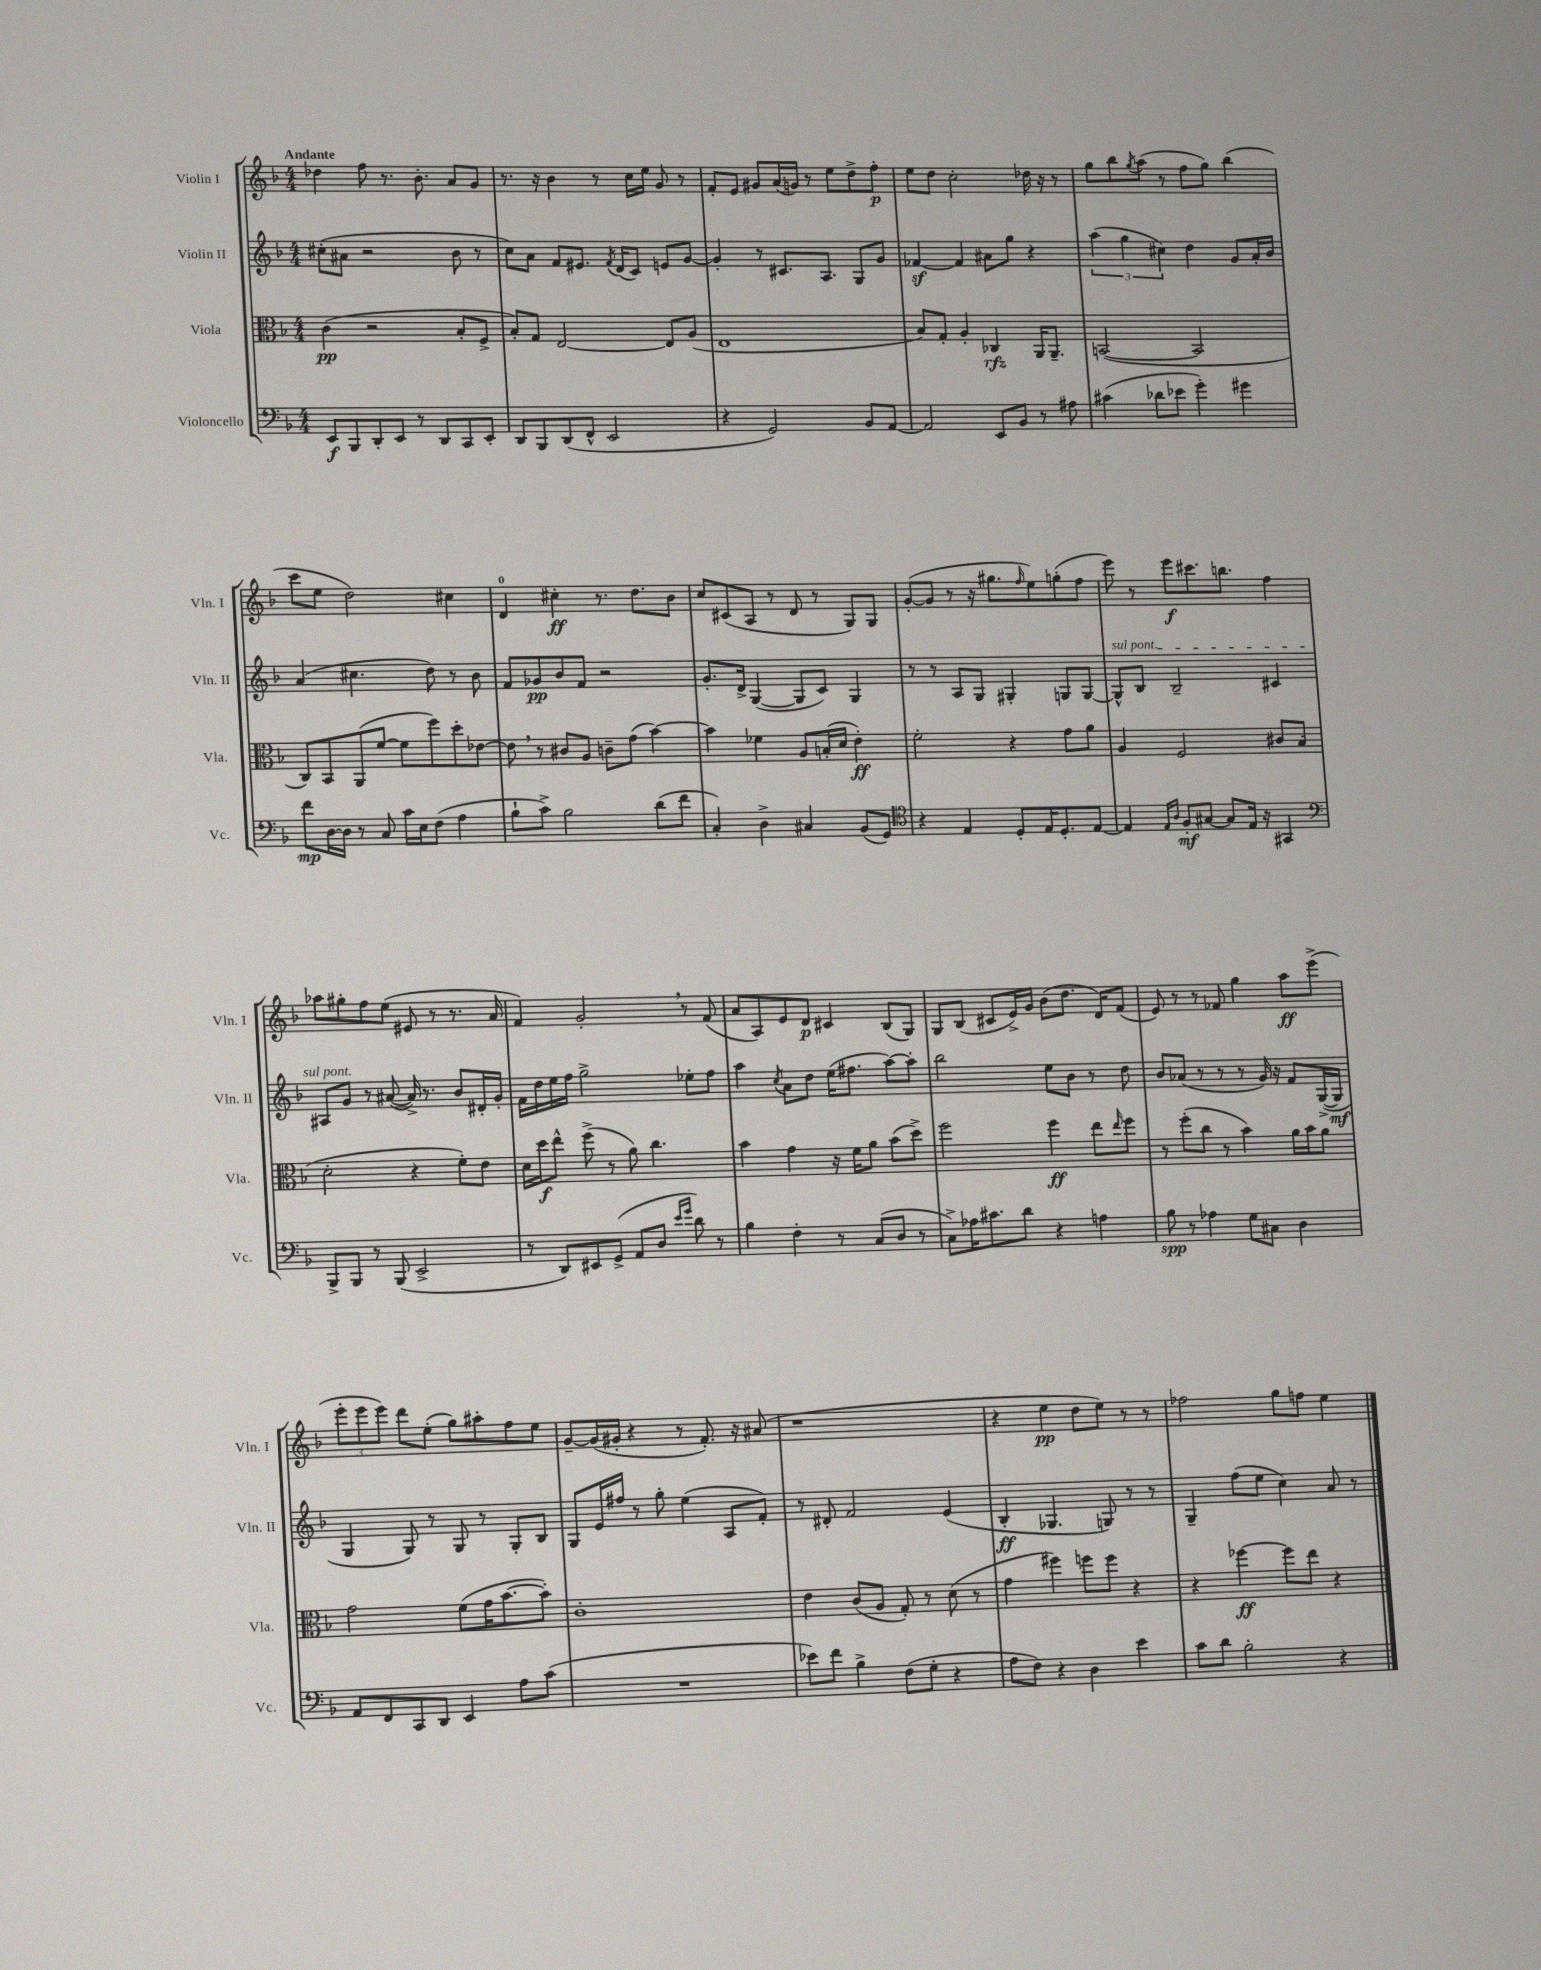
<<
\new StaffGroup <<
\new Staff = "s0" \with { instrumentName = "Violin I" shortInstrumentName = "Vln. I" } {
    \clef treble \key f \major \numericTimeSignature \time 4/4 \tempo "Andante"
    des''4 f''8 r8. bes'8.-. a'8 g'8 |
    r8. r16 bes'4 r8 c''16 e''16 g'8 r8 |
    f'8-. e'8 gis'8 a'16( g'16) r8 e''8 d''8-> f''8-.\p |
    e''8 d''8 c''2-. des''16 r16 r8 |
    g''8 bes''8 \acciaccatura { g''8 } a''8( r8 f''8 g''8) bes''4( |
    c'''8 e''8 d''2) cis''4 |
    d'4-0 cis''4-.\ff r8. d''8. bes'8 |
    c''8 cis'8( a8 r8 d'8 r8 g8) g8 |
    g'8~-.( g'8 r8 r16 gis''8. \grace { f''16 } e''8) g''8-.( f''8 |
    e'''8) r8 e'''8\f cis'''8. b''8. f''4 |
    aes''8 gis''8-. f''8 e''8( eis'8 r8 r8. a'16 |
    f'4) g'2-. \breathe r8 f'8( |
    a'8 a8) e'8 d'8\p cis'4 bes8( g8) |
    g8 bes8( cis'8 e'16->) g'16 bes'8( d''8. d'16) f'8( |
    e'8) r8 r8 fes'8 g''4 a''8\ff e'''8->( |
    \tuplet 3/2 { e'''8-. e'''8 e'''8) } d'''8 e''8-.( g''8) ais''8-. f''8 e''8 |
    g'8~-- g'16( gis'16-. r4 r8 f'8.-.) r16 ais'8( |
    r1 |
    r4 e''4\pp d''8 e''8) r8 r8 |
    fes''2 g''8 f''8 e''4 \bar "|." |
}
\new Staff = "s1" \with { instrumentName = "Violin II" shortInstrumentName = "Vln. II" } {
    \clef treble \key f \major \numericTimeSignature \time 4/4
    cis''8-.( ais'8 r2 bes'8 r8 |
    c''8) a'8 f'8 eis'8. \acciaccatura { f'8 } d'16( c'8) e'8 g'8~ |
    g'4-. r8 cis'8. a8. g8 g'8 |
    fes'4~\sf fes'4 ais'8 g''8 r4 |
    \tuplet 3/2 { a''4( g''4 cis''4) } d''4 g'8 a'16-. bes'16 |
    a'4( cis''4. d''8) r8 bes'8 |
    f'8 ges'8\pp bes'8 f'8 r2 |
    g'8.-. d'16-> g4~( g8 c'8) g4 |
    r8 r8 a8 g8 gis4-. g8 g8~ |
    \once \override TextSpanner.bound-details.left.text = \markup { \italic "sul pont." } g8-^\startTextSpan bes8 bes2-- cis'4 |
    ais8 g'8\stopTextSpan r8 ais'8~( ais'16->) r8. bes'8 dis'16-. g'16-. |
    f'16 d''16 e''16 f''16 g''2-> ees''8-. f''8 |
    a''4 \acciaccatura { c''8 } a'8 d''8 e''16( fis''8. a''8~) a''8-. |
    bes''2 e''8 bes'8 r8 d''8 |
    bes'8 aes'8( r8 r8 r8 g'16) r16 f'8 g16~->( g16\mf |
    g4 g8) r8 g8 r8 g8-. bes8 |
    g8 e'16 fis''16 r8 g''8-. e''4( a8 f'8-.) |
    r8 dis'8-. f'2 e'4( |
    bes4-.\ff ges4. g8) r8 r8 |
    g4-- f''8( e''8 c''4) a'8 r8 \bar "|." |
}
\new Staff = "s2" \with { instrumentName = "Viola" shortInstrumentName = "Vla." } {
    \clef alto \key f \major \numericTimeSignature \time 4/4
    c'4\pp( r2 bes8-. f8-> |
    bes8-.) g8 e2~ e8 a8( |
    e1 |
    bes8) g8-. a4-. ces4\rfz a,16 a,8.-- |
    b,2~( b,2 |
    c8) bes,8 a,8( f'8~ f'8 f''8) d''8-. ees'8~ |
    ees'8 \breathe r8 cis'8 a8 c'8-- g'8( bes'4~) |
    bes'4 fes'4 a8 b16-.( d'16 e'4-.\ff) |
    f'2-. r4 g'8 a'8 |
    a4 f2 cis'8 bes8( |
    d'2-. r4 f'8-.) e'8 |
    d'16 d''16\f e''8-^ f''8->( r8 a'8) c''4. |
    bes'4 g'4 r16 f'16 a'8 bes'8( d''8->) |
    f''2 f''4\ff e''8 \grace { e''16 } f''8 |
    r8 f''8-.( c''8 r8 bes'4) a'16 bes'16 a'8 |
    g'2 f'8( g'16 bes'8.~ bes'8-.) |
    c'1-. |
    e'4 c'8( a8 g8-.) r8 d'8( r8 |
    g'4 fis''4) f''8 f''8 r4 |
    r4 fes''4~\ff fes''8 e''8 r4 \bar "|." |
}
\new Staff = "s3" \with { instrumentName = "Violoncello" shortInstrumentName = "Vc." } {
    \clef bass \key f \major \numericTimeSignature \time 4/4
    e,8\f bes,,8 d,8-. e,8 r8 d,8 c,8 e,8-. |
    d,8 bes,,8 d,8( f,8-^ e,2 |
    r4 g,2) bes,8 a,8~ |
    a,2 e,8 bes,8 r8 ais8 |
    cis'4( des'8 ees'8 g'4-.) gis'4 |
    f'8\mp d16~ d16 r8 c8 c'16 e16 f8( a4 |
    bes8-! c'8->) bes2 d'8( f'8 |
    c4-.) d4-> cis4 bes,8( g,8) |
    \clef tenor r4 e4 d8-. e16 d8.-. e8~ |
    e4 \grace { e16 a16 } f8-.\mf gis8~ gis8 e16 r16 gis,4 |
    \clef bass bes,,8-> bes,,8 r8 bes,,8( e,2-> |
    r8 d,8) eis,8 g,8->( a,8 d8 \grace { e'16 g'16 } d'8) r8 |
    bes4 f4-. r8 c8( d8 r8 |
    c8->) aes16 cis'8. d'8 r4 a4 |
    bes8\spp r8 aes4 g8 cis8 d4 |
    a,8 f,8 c,8 d,8 e,4 a8 c'8( |
    R1 |
    ees'8) f'8 bes4-> f8( g8-. r4 |
    a8 f8) r4 d4 e'4 |
    c'8 d'8 bes2-. r4 \bar "|." |
}
>>
>>
\layout { \context { \Score \remove "Bar_number_engraver" } }
